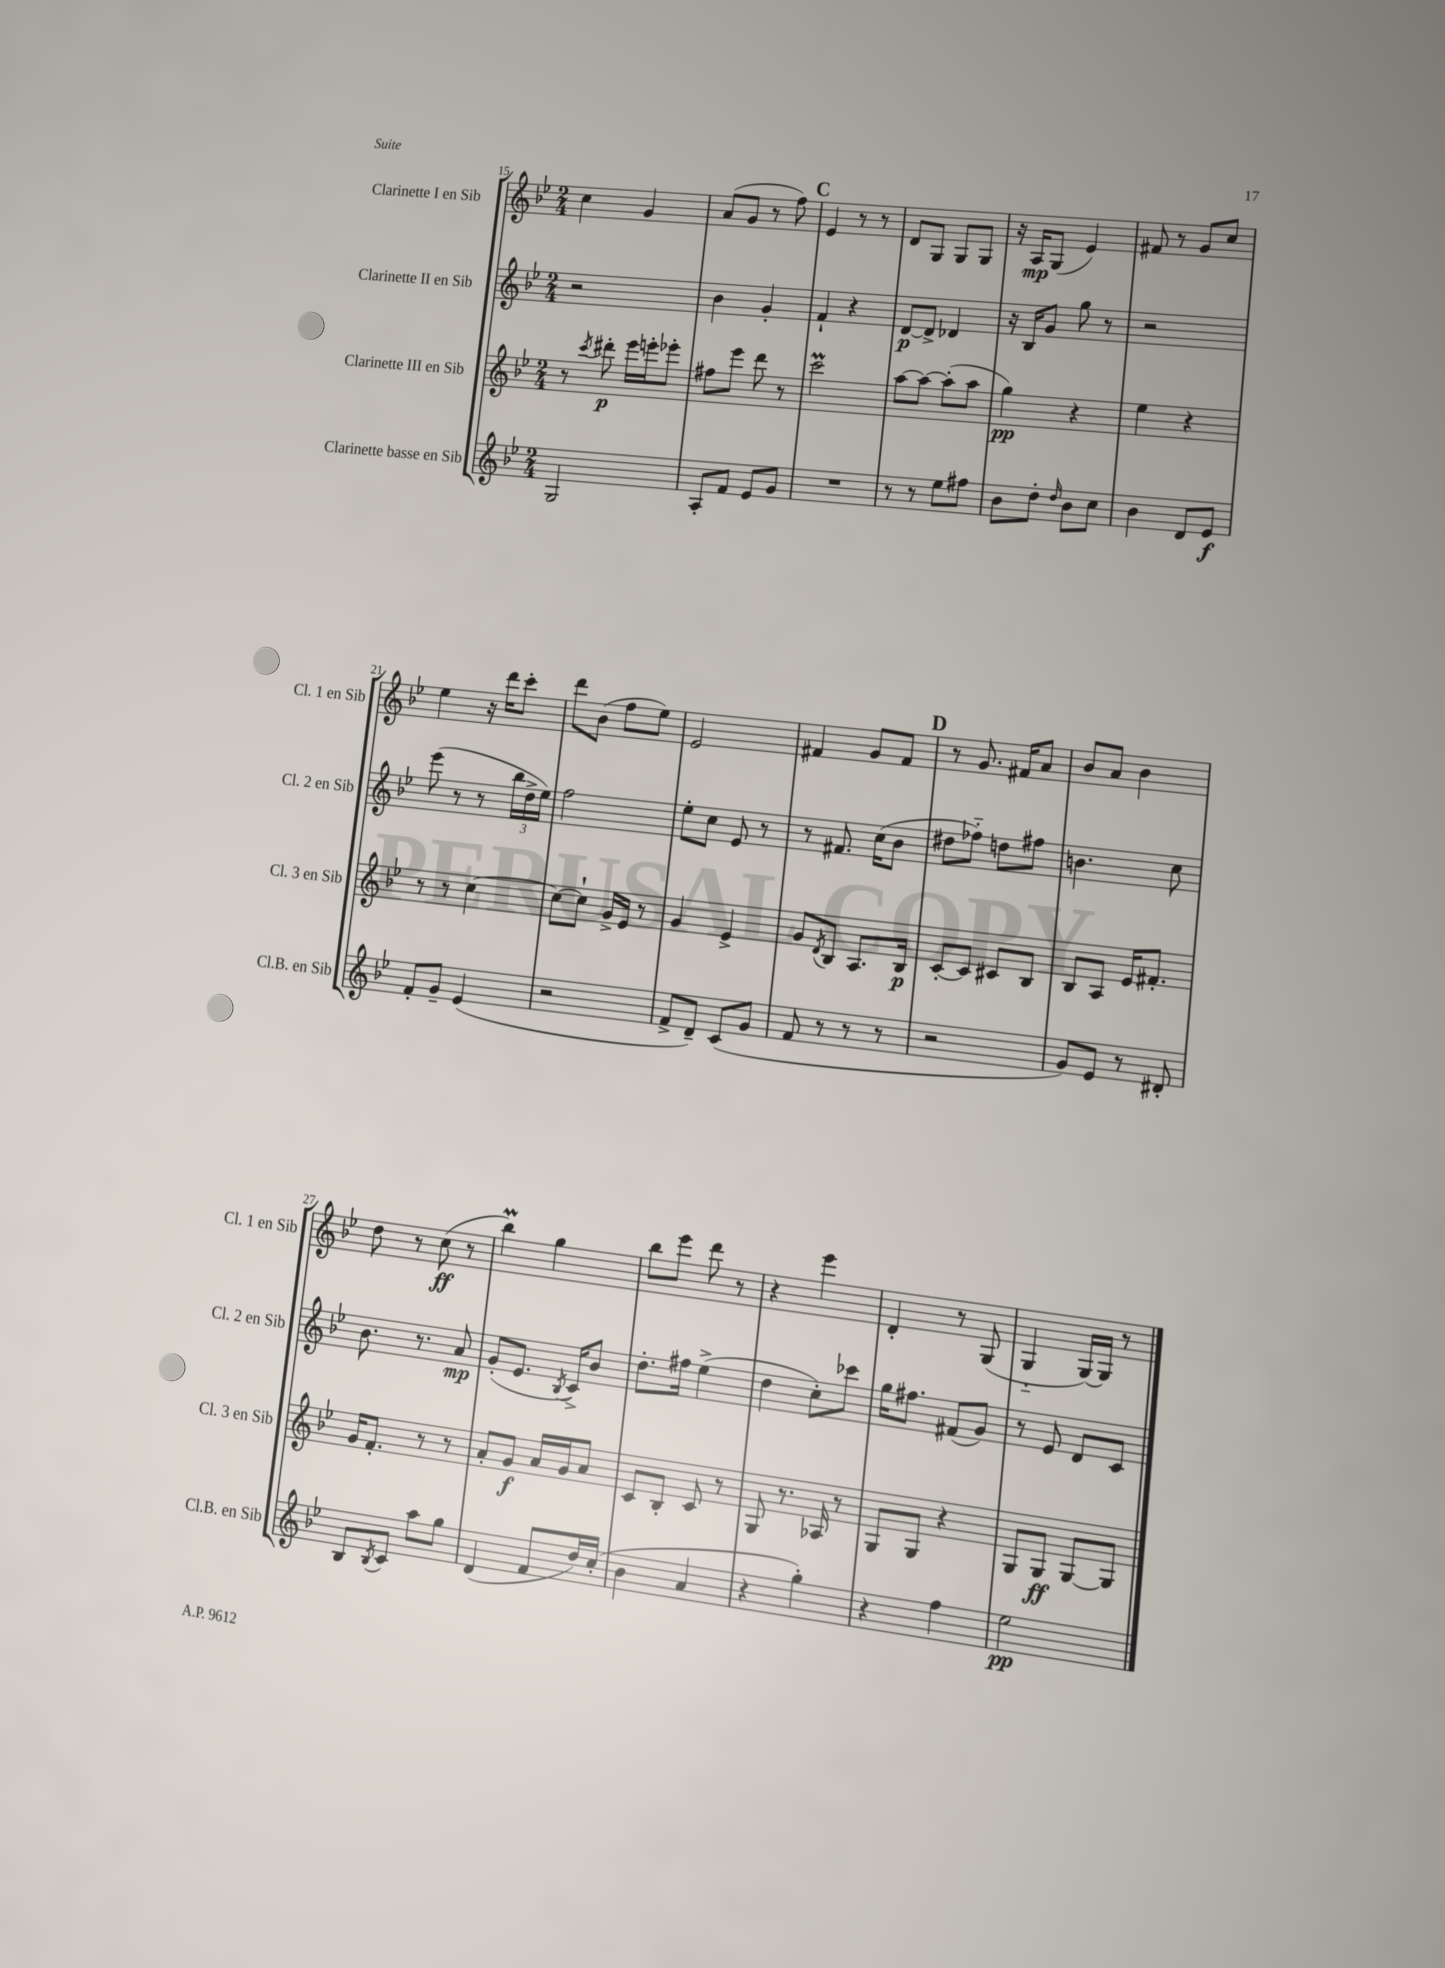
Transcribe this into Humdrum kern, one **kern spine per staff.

**kern	**dynam	**kern	**dynam	**kern	**dynam	**kern	**dynam
*part4	*part4	*part3	*part3	*part2	*part2	*part1	*part1
*staff4	*staff4	*staff3	*staff3	*staff2	*staff2	*staff1	*staff1
*I"Clarinette basse en Sib	*	*I"Clarinette III en Sib	*	*I"Clarinette II en Sib	*	*I"Clarinette I en Sib	*
*I'Cl.B. en Sib	*	*I'Cl. 3 en Sib	*	*I'Cl. 2 en Sib	*	*I'Cl. 1 en Sib	*
*clefG2	*	*clefG2	*	*clefG2	*	*clefG2	*
*k[b-e-]	*	*k[b-e-]	*	*k[b-e-]	*	*k[b-e-]	*
*M2/4	*	*M2/4	*	*M2/4	*	*M2/4	*
=15	=15	=15	=15	=15	=15	=15	=15
2G/	.	8r	.	2r	.	4cc\	.
.	.	8qccc/	.	.	.	.	.
.	.	8ddd#X'\	p	.	.	.	.
.	.	16eee-\LL	.	.	.	4g/	.
.	.	16eeen'\J	.	.	.	.	.
.	.	8eee-X'\J	.	.	.	.	.
=16	=16	=16	=16	=16	=16	=16	=16
8A'/L	.	8ff#X\L	.	4b-\	.	(8a/L	.
8f/J	.	8eee-\J	.	.	.	8g/J	.
8e-/L	.	8ddd\	.	4g'/	.	8r	.
8g/J	.	8r	.	.	.	8ff\)	.
!!LO:REH:place=s1:t=C
=17	=17	=17	=17	=17	=17	=17	=17
2r	.	2cccM\	.	4f`/	.	4e-/	.
.	.	.	.	4r	.	8r	.
.	.	.	.	.	.	8r	.
=18	=18	=18	=18	=18	=18	=18	=18
8r	.	[8aa\L	.	[8d/L	p	8d/L	.
8r	.	8aa\J_	.	8d^/J]	.	8G/J	.
8ee-\L	.	(8aa'\L]	.	4d-X/	.	8G/L	.
8ff#X\J	.	8aa\J	.	.	.	8G/J	.
=19	=19	=19	=19	=19	=19	=19	=19
8b-\L	.	4gg\)	pp	16r	.	16r	.
.	.	.	.	16B-/KL	.	16A/KL	mp
8dd'\J	.	.	.	8g/J	.	(8G/J	.
16qqdd/	.	.	.	.	.	.	.
8b-\L	.	4r	.	8gg\	.	4e-/)	.
8cc\J	.	.	.	8r	.	.	.
=20	=20	=20	=20	=20	=20	=20	=20
4b-\	.	4ee-\	.	2r	.	8f#X/	.
.	.	.	.	.	.	8r	.
8d/L	.	4r	.	.	.	8g/L	.
8e-/J	f	.	.	.	.	8cc/J	.
!!LO:LB:g=z
=21	=21	=21	=21	=21	=21	=21	=21
8f'/L	.	8r	.	(8eee-\	.	4ee-\	.
8g~/J	.	8r	.	8r	.	.	.
(4e-/	.	[4cc\	.	8r	.	16r	.
.	.	.	.	.	.	16ddd\KL	.
.	.	.	.	24bb-\LL	.	8ccc'\J	.
.	.	.	.	24dd^\	.	.	.
.	.	.	.	24ee-\JJ)	.	.	.
=22	=22	=22	=22	=22	=22	=22	=22
2r	.	8cc\L_	.	2ff\	.	8ddd\L	.
.	.	8cc`\J]	.	.	.	(8b-\J	.
.	.	16g^/LL	.	.	.	8ff\L	.
.	.	16e-/JJ	.	.	.	.	.
.	.	8r	.	.	.	8ee-\J)	.
=23	=23	=23	=23	=23	=23	=23	=23
8f^/L	.	4g/	.	8ee-'\L	.	2e-/	.
8d~/J)	.	.	.	8cc\J	.	.	.
(8c/L	.	4e-^/	.	8e-/	.	.	.
8g/J	.	.	.	8r	.	.	.
=24	=24	=24	=24	=24	=24	=24	=24
8f/	.	8g/L	.	8r	.	4f#X/	.
.	.	8qd/	.	.	.	.	.
8r	.	8B-/J	.	8.f#X/	.	.	.
8r	.	8.A/L	.	.	.	8g/L	.
.	.	.	.	(16cc\KL	.	.	.
8r	.	.	.	8b-\J	.	8f#/J	.
.	.	16B-/Jk	p	.	.	.	.
!!LO:REH:place=s1:t=D
=25	=25	=25	=25	=25	=25	=25	=25
2r	.	[8c'/L	.	8dd#X\L	.	8r	.
.	.	8c/J]	.	8ff-X\J)	.	8.g/	.
.	.	8c#X/L	.	8ddn\L	.	.	.
.	.	.	.	.	.	16f#X/KL	.
.	.	8B-/J	.	8ff#X\J	.	8a/J	.
=26	=26	=26	=26	=26	=26	=26	=26
8g/L)	.	8B-/L	.	4.bn\	.	8b-/L	.
8e-/J	.	8A/J	.	.	.	8a/J	.
8r	.	16e-/KL	.	.	.	4b-\	.
.	.	8.f#X'/J	.	.	.	.	.
8d#X'/	.	.	.	8cc\	.	.	.
!!LO:LB:g=z
=27	=27	=27	=27	=27	=27	=27	=27
8B-/L	.	16g/KL	.	8.b-\	.	8dd\	.
.	.	8.f'/J	.	.	.	.	.
8qB-/	.	.	.	.	.	.	.
8c/J	.	.	.	.	.	8r	.
.	.	.	.	8.r	.	.	.
8aa\L	.	8r	.	.	.	(8cc\	ff
8gg\J	.	8r	.	8a/	mp	8r	.
=28	=28	=28	=28	=28	=28	=28	=28
(4d/	.	8a'/L	.	(8g'/L	.	4bb-M\)	.
.	.	8g/J	f	8.e-/J	.	.	.
8f/L	.	16a/LL	.	.	.	4gg\	.
.	.	.	.	8qB-/	.	.	.
.	.	16g/J	.	16c^/KL)	.	.	.
16dd/L)	.	8a/J	.	8b-/J	.	.	.
(16cc'/JJ	.	.	.	.	.	.	.
=29	=29	=29	=29	=29	=29	=29	=29
4b-\	.	8c/L	.	8.dd'\L	.	8bb-\L	.
.	.	8B-'/J	.	.	.	8eee-\J	.
.	.	.	.	16ff#X\Jk	.	.	.
4a/	.	8c/	.	(4ee-^\	.	8ddd\	.
.	.	8r	.	.	.	8r	.
=30	=30	=30	=30	=30	=30	=30	=30
4r	.	8G/	.	4dd\	.	4r	.
.	.	8.r	.	.	.	.	.
4gg'\)	.	.	.	8cc'\L)	.	4eee-\	.
.	.	16A-X/	.	.	.	.	.
.	.	8r	.	8ccc-X\J	.	.	.
=31	=31	=31	=31	=31	=31	=31	=31
4r	.	8G/L	.	16gg\KL	.	4d'/	.
.	.	.	.	8.ff#X\J	.	.	.
.	.	8G/J	.	.	.	.	.
4ff\	.	4r	.	(8f#X/L	.	8r	.
.	.	.	.	8g/J)	.	(8G/	.
=32	=32	=32	=32	=32	=32	=32	=32
2ee-\	pp	8G/L	.	8r	.	4G/	.
.	.	8G/J	ff	8e-/	.	.	.
.	.	[8G/L	.	8d/L	.	[16G/LL)	.
.	.	.	.	.	.	16G/JJ]	.
.	.	8G/J]	.	8c/J	.	8r	.
==	==	==	==	==	==	==	==
*-	*-	*-	*-	*-	*-	*-	*-
